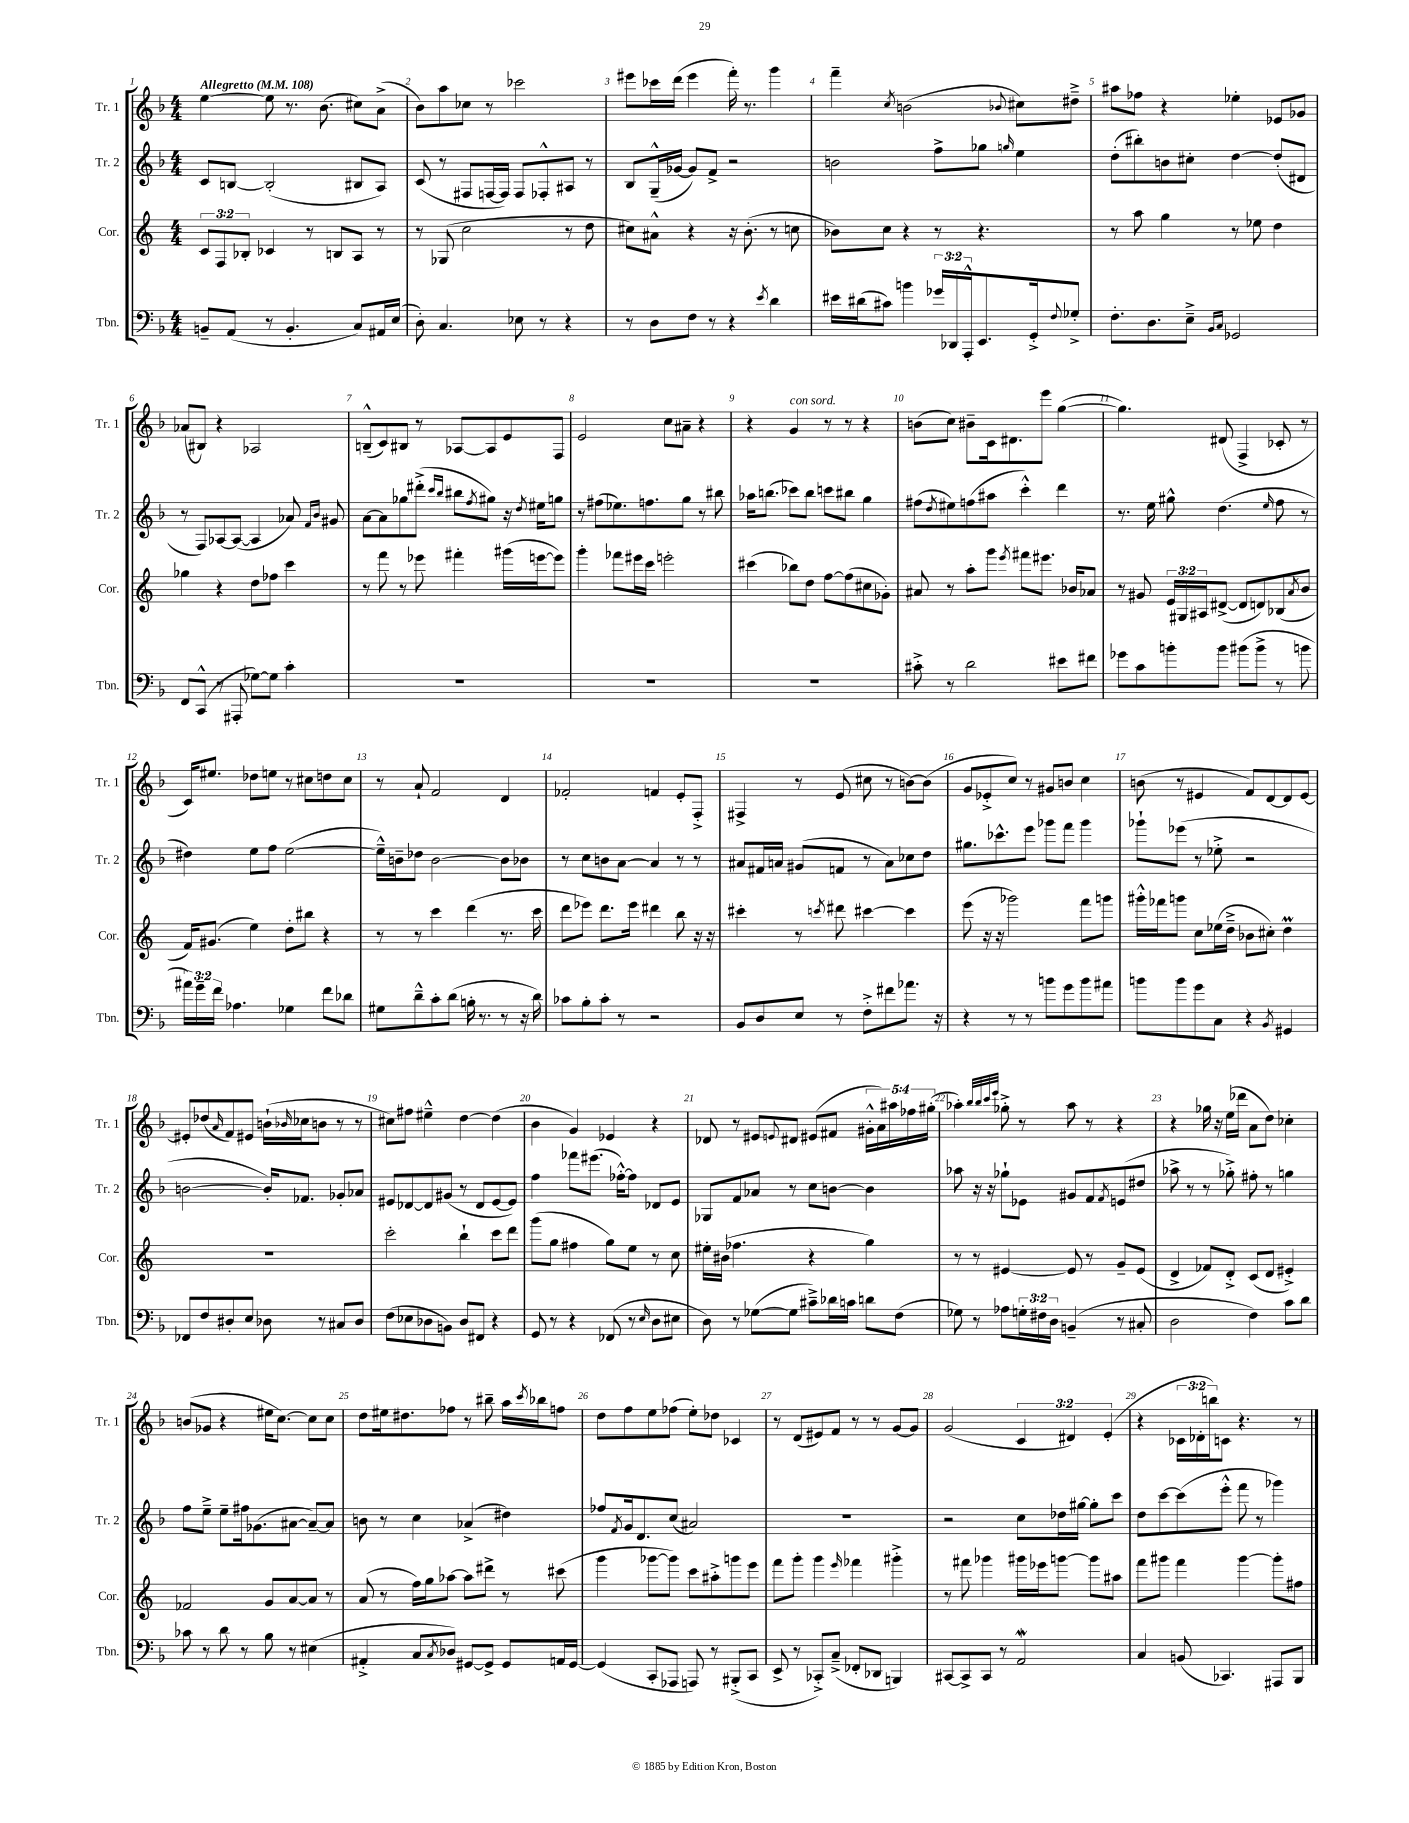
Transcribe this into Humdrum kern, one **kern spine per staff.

**kern	**kern	**kern	**kern
*staff4	*staff3	*staff2	*staff1
*clefF4	*clefG2	*clefG2	*clefG2
*k[b-]	*k[]	*k[b-]	*k[b-]
*M4/4	*M4/4	*M4/4	*M4/4
*MM108	*MM108	*MM108	*MM108
8BB~/L	12c/L	8c/L	[4ee\
.	12F/	.	.
(8AA/J	.	[8B/J	.
.	12B-'/J	.	.
8r	4c-/	(2B'/]	8ee\]
4.BB'/	.	.	8.r
.	8r	.	.
.	.	.	(8.b-\
.	8B/L	.	.
8C/L)	8A/J	8B#/L	8cc#\L)
16AA#/L	8r	8A/J)	(8a^\J
(16E/JJ	.	.	.
=	=	=	=
8D'\)	8r	(8c/	8b-\L)
4.C/	(8G-/	8r	8aa\
.	2cc\	8F#/L	8cc-\J
.	.	[16F/L	8r
.	.	16F/]JJ)	.
8E-\	.	8F/L	2ccc-\
8r	.	8F-'^^/	.
4r	8r	8A#/J	.
.	8dd\	8r	.
=	=	=	=
8r	8cc#\L)	8B-/L	8eee#\L
8D\L	8a#^^\J	(16G~^^/L	16ccc-\L
.	.	[16g-/JJ	(16ddd\JJ
8F\J	4r	8g-/]L)	4eee#\
8r	.	8f^/J	.
4r	16r	2r	16fff'\)
.	(8.b'\	.	8.r
8qe/	.	.	.
4d\	8r	.	4ggg\
.	8cc\	.	.
=	=	=	=
16e#\LL	8b-\L)	2b\	4fff~\
(16d#\J	.	.	.
8c#\J)	8cc\J	.	.
.	.	.	8qcc/
4b\	4r	.	(2b\
24g-/LL	8r	8ff^\L	.
24DD-/	.	.	.
24AAA'^^/J	.	.	.
8.EE/	4.r	8gg-\J	.
.	.	16qqgg/	8qqb-/
.	.	4ee\	8cc#\L)
16GG'^/k	.	.	.
8qqF/	.	.	.
8G-'^/J	.	.	8dd#~^\J
=	=	=	=
8.F'\L	8r	(8dd'\L	8aa#\L
.	8aa\	8bb#'\)	8ff-\J
8.D\	.	.	.
.	4gg\	8b\	4r
8E~^\J	.	8cc#'\J	.
16qqBB-/LL	.	.	.
16qqC/JJ	.	.	.
2GG-/	8r	[4dd\	4ee-'\
.	8ee-\	.	.
.	4dd\	(8dd'/]L	8e-/L
.	.	8d#/J	8g-/J
=	=	=	=
8FF/L	4gg-\	8r	(8a-/L
(8CC^^/J	.	8F/L)	8B#/J)
8r	4r	[8A-/	4r
8AAA#'/	.	(8A-/_J	.
[8G-\L)	8dd\L	4A-/]	2A-/
8G-\]J	8ff-\J	.	.
4c'\	4ccc\	8a-/)	.
.	.	16qqf/LL	.
.	.	16qqb-/JJ	.
.	.	8g#/	.
=	=	=	=
1r	8r	[8a\L	(8B~^^/L
.	8fff\	8a\]	8c/)
.	8r	8gg-\	8B#/J
.	8eee-\	(8ddd#'^\J	8r
.	.	16qqccc/LL	.
.	.	16qqbb-/JJ	.
.	4fff#'\	8bb#\L	[8A-/L
.	.	8qff/	.
.	.	8gg#\J)	8A-/]
.	(16ggg#\LL	16r	8e/
.	.	8qdd/	.
.	[16eee\J	16ee#\LK	.
.	8eee\]J)	8gg\J	8F/J
=	=	=	=
1r	4ggg'\	8r	2e/
.	.	(8ff#\L	.
.	8fff-\L	8.ee-\)	.
.	16eee#\L	.	.
.	16ccc\JJ	8.ff\	.
.	2eee'\	.	8cc\L
.	.	8gg\J	8a#~\J
.	.	8r	4r
.	.	8bb#\	.
=	=	=	=
1r	(4ccc#\	16aa-\LK	4r
.	.	(8.bb\J	.
.	8bb-\L)	8ccc-\L)	4g/
.	8dd\J	8bb\J	.
.	[8ff\L	8ccc\L	8r
.	(8ff\]	8bb#\J	8r
.	8cc#\	4gg\	4r
.	8g-'\J)	.	.
=	=	=	=
8c#'^\	8a#/	(8ff#\L	(8b\L
.	.	8qdd/	.
8r	8r	8ee#\)	8cc\J)
2d\	8aa'\L	(8ff\	8b#~\L
.	8ggg\J	8aa#\J	16c\k
.	.	.	8.d#\
.	8qeee/	.	.
.	8fff#\L	4ccc'^^\)	.
.	8.eee#\J	.	8eee\J
8e#\L	.	4ddd\	([4gg\
.	16b-/LK	.	.
8f#\J	8a-/J	.	.
=	=	=	=
8g-\L	8r	8.r	4.gg\])
8c\	8g#/	.	.
.	.	16ee\	.
8b'\	24e/LL	8gg#^^\	.
.	24G#/	.	.
.	24A#/J	.	.
8b\J	([8d#^/J	(4.dd\	(8d#/
(8b#\L	8d#/]L	.	4F^/
8b#^\J	8d/)	.	.
.	.	16qqee/	.
8r	(8B-/	8ff\	8c-'/
.	8qa/	.	.
8b\	8b/J	8r	8r
=	=	=	=
24a#\LL)	16f/LK)	4dd#\)	16c/LK)
24g~\	.	.	.
.	(8.g#/J	.	8.ee#/J
24f\JJ	.	.	.
4.A-\	.	.	.
.	4ee\)	8ee\L	8dd-\L
.	.	8ff\J	8ee\J
4G-\	8dd'\L	([2ee\	8r
.	8bb#\J	.	8cc#\L
8f\L	4r	.	8dd\
8d-\J	.	.	8cc#\J
=	=	=	=
8G#\L	8r	16ee~^^\]LL)	8r
.	.	16b~\J	.
8d~^^\	8r	8dd-\J	8a`/
8c'\	4ccc\	[2b\	2f/
(8d\J	.	.	.
16B'\	(4ddd\	.	.
8.r	.	.	.
8r	8.r	8b\]L	4d/
16r	.	8b-\J	.
16d\)	16ccc\	.	.
=	=	=	=
8c-\L	8ddd\L	8r	2f-'/
8B-'\	8eee-\J)	8cc\L	.
8c-'\J	8.ddd\L	8b\	.
8r	.	[8a\J	.
.	16eee-\Jk	.	.
2r	4ddd#\	4a/]	4f/
.	8bb\	8r	8e'/L
.	16r	8r	8F'^/J
.	16r	.	.
=	=	=	=
8BB-/L	4ccc#'\	8a#/L	4F#^/
8D/	.	16f#/L	.
.	.	16a/JJ	.
8E/J	8r	(8g#/L	8r
.	8qccc/	.	.
8r	8ddd#\	8f/J	(8e/
8F'^\L	[4ccc#\	8r	8cc#\
8f#\	.	8a\L)	8r
8.a-\J	4ccc#\]	8cc-\	[8b\L)
.	.	8dd\J	(8b\]J
16r	.	.	.
=	=	=	=
4r	(8eee\	8.gg#\L	8g/L
.	16r	.	8e-'^/
.	16r	8.ccc-^^\	.
8r	2ggg-\)	.	8cc/J)
8r	.	8eee\J	8r
8b\L	.	8ggg-\L	8g#/L
8g\	.	8fff\J	8b/J
8b\	8fff\L	4ggg-\	4cc\
8a#\J	8ggg\J	.	.
=	=	=	=
8b\L	16ggg#'^^\LL	8ggg-`\L	(8b\
.	16fff-\J	.	.
8b\	8ggg\J	(8eee-\J	8r
8g\	8cc\L	8r	4e#/
8C\J	(16ee-\L	8ee-'^\	.
.	16dd~^\JJ	.	.
4r	8b-\L	2r	8f/L)
.	8cc#'\J)	.	[8d/
8qBB-/	.	.	.
4GG#/	4dd\	.	8d/]
.	.	.	[8e#/J
=	=	=	=
8FF-/L	1r	[2b\	8e#'/]L
8F/	.	.	(8dd-/
.	.	.	16qqa/
8D#'/	.	.	8f/)
8E/J	.	.	8e#/J
8D-\	.	16b'/]LK)	(16b`\LL
.	.	.	16qqb-/
.	.	8.f-/J	16cc-\J
8r	.	.	8b\J
8C#/L	.	8g-'/L	8r
8D-/J	.	8a-/J	8r
=	=	=	=
(8F\L	2ccc'\	8e#/L	8cc#\L)
8E-\	.	[8d-/	8ff#\J
8D-\	.	8d-/]	4ee#~^^\
8BB\J)	.	(8g#/J	.
8D-/L	4bb`\	8r	[4dd\
8FF#/J	.	8d-/L	.
4r	8ccc\L	[8e#/	(4dd\]
.	8ddd\J	8e#/]J)	.
=	=	=	=
8GG/	(8ggg\L	4ff\	4b-\
8r	8gg\J	.	.
4r	4ff#\	8fff-\L	4g/)
.	.	(8.eee#\J	.
(8FF-/	8gg\L)	.	4e-/
.	.	[16ff-'^^\LK)	.
8r	8ee\J	8ff-\]J	.
16qqE/	.	.	.
8D\L	8r	8d-/L	4r
8E#\J	8cc\	8e/J	.
=	=	=	=
8D\)	16ee#'\LL	8G-/L	8d-/
.	(16b#\JJ	.	.
8r	4.ff-\	8f/	8r
([8G-\L	.	8a-/J	8e#/L
.	.	.	8qqe/
8G-\]J	.	8r	8d#/J
8c#~^\L)	4r	8cc\L	(8e#/L
16d-\L	.	[8b\J	8f#/J
16c\JJ	.	.	.
8d\L	4gg\)	4b\]	20g#'^^\LL
.	.	.	20a\)
.	.	.	20aa#\
(8F\J	.	.	.
.	.	.	20ff-\
.	.	.	(20gg#'\JJ
=	=	=	=
8G-\)	8r	8aa-\	4aa-'\)
8r	8r	16r	.
.	.	16r	.
.	.	.	32qqbb-/LLL
.	.	.	32qqbb-/
.	.	.	32qqccc/
.	.	.	32qqeee/JJJ
8A-\L	[4e#/	8gg-`\L	8gg-'^\
24G'\L	.	8e-\J	8r
24F#\	.	.	.
24D\JJ	.	.	.
(4BB~/	8e#/]	8g#/L	8aa-\
.	8r	8f/	8r
.	.	8qf/	.
8r	8g~/L	(8e/	4r
8C#'/	(8e#/J	8dd#/J	.
=	=	=	=
2D\	4d^/	8aa-^\	4r
.	.	8r	.
.	8f-/L)	8r	16gg-\
.	.	.	16r
.	8d'^/J	8gg-'^\)	(16ee\LL
.	.	.	16ddd-\JJ
4F\)	(8c/L	8ff#'\	8a\L
.	8d/J	8r	8dd\J)
8c\L	4e#'^/)	4gg\	4cc-'\
8d\J	.	.	.
=	=	=	=
8c-\	2f-/	8ff\L	(8b/L
8r	.	8ee~^\J	8g-/J
8d\	.	8ee~\L	4r
8r	.	16ff#\k	.
.	.	(8.g-\	.
8B-\	8g/L	.	16ee#\LK
.	.	.	[8.cc\J)
8r	[8a/	[8a#\J	.
(4E#\	8a/]J	8a#~/_L)	8cc\]L
.	8r	8a#/]J	8cc\J
=	=	=	=
4AA#'^/	(8a/	8b\	8dd\L
.	8r	8r	16ee#\k
.	.	.	8.dd#\
8C/L	16ff\LL)	4cc\	.
.	16gg\J	.	.
8qC/	.	.	.
8D-/J)	[8aa-\J	.	8ff-\J
[8GG#/L	8aa-\]L	(4a-^/	8r
8GG#^/]J	8ddd#^\J	.	8bb#~\
8GG#/L	8r	4dd#\)	16aa\LL
.	.	.	8qccc/
.	.	.	16bb-\J
16AA/L	(8ccc#\	.	8ff\J
[16GG#/JJ	.	.	.
=	=	=	=
(4GG#/]	4ggg\	8ff-/L	8dd\L
.	.	8qf/	.
.	.	16g/k	8ff\
.	.	8.d/	.
8CC'/L	[8ggg-\L	.	8ee\
8AAA-/J	8ggg-\]J)	(8cc/J	(8ff-\J
8AAA/)	8ccc\L	2a#/)	8ee'\L)
8r	8aa#'^\	.	8dd-\J
(8BBB#'^/L	8ggg\	.	4c-/
8CC/J	8eee\J	.	.
=	=	=	=
8EE^/	8fff\L	1r	8r
8r	8ggg'\J	.	(8d/L
8CC-'^/L)	4ggg\	.	8e#/)
(8C~^/J	.	.	8f/J
.	16qqeee/	.	.
8FF-'/L	4fff-\	.	8r
8DD-/J	.	.	8r
4BBB/)	4ggg#'^\	.	[8g/L
.	.	.	8g/]J
=	=	=	=
[8CC#/L	8r	2r	(2g/
8CC#^/]	8fff#\	.	.
8CC#/J	4ggg-\	.	.
8r	.	.	.
2AA/	16ggg#\LL	8cc\L	6c/
.	16eee-\J	.	.
.	[8ggg\J	16dd-\L	.
.	.	.	6d#/)
.	.	[16gg#\JJ	.
.	8ggg\]L	8gg#'\]L	.
.	.	.	(6e'/
.	8aa#\J	8ccc\J	.
=	=	=	=
4C/	8fff\L	8dd\L	4r
.	8ggg#\J	[8ccc\	.
(8BB/	4fff\	(8ccc\]	24c-\LL
.	.	.	24d-'\
.	.	.	24bb\J)
4.CC-/)	.	8eee'^^\J	8c\J
.	[4ggg#\	8fff\	4.r
.	.	8r	.
8AAA#/L	8ggg#'\]L	4ggg-\)	.
8BBB-/J	8ff#\J	.	8r
==	==	==	==
*-	*-	*-	*-
